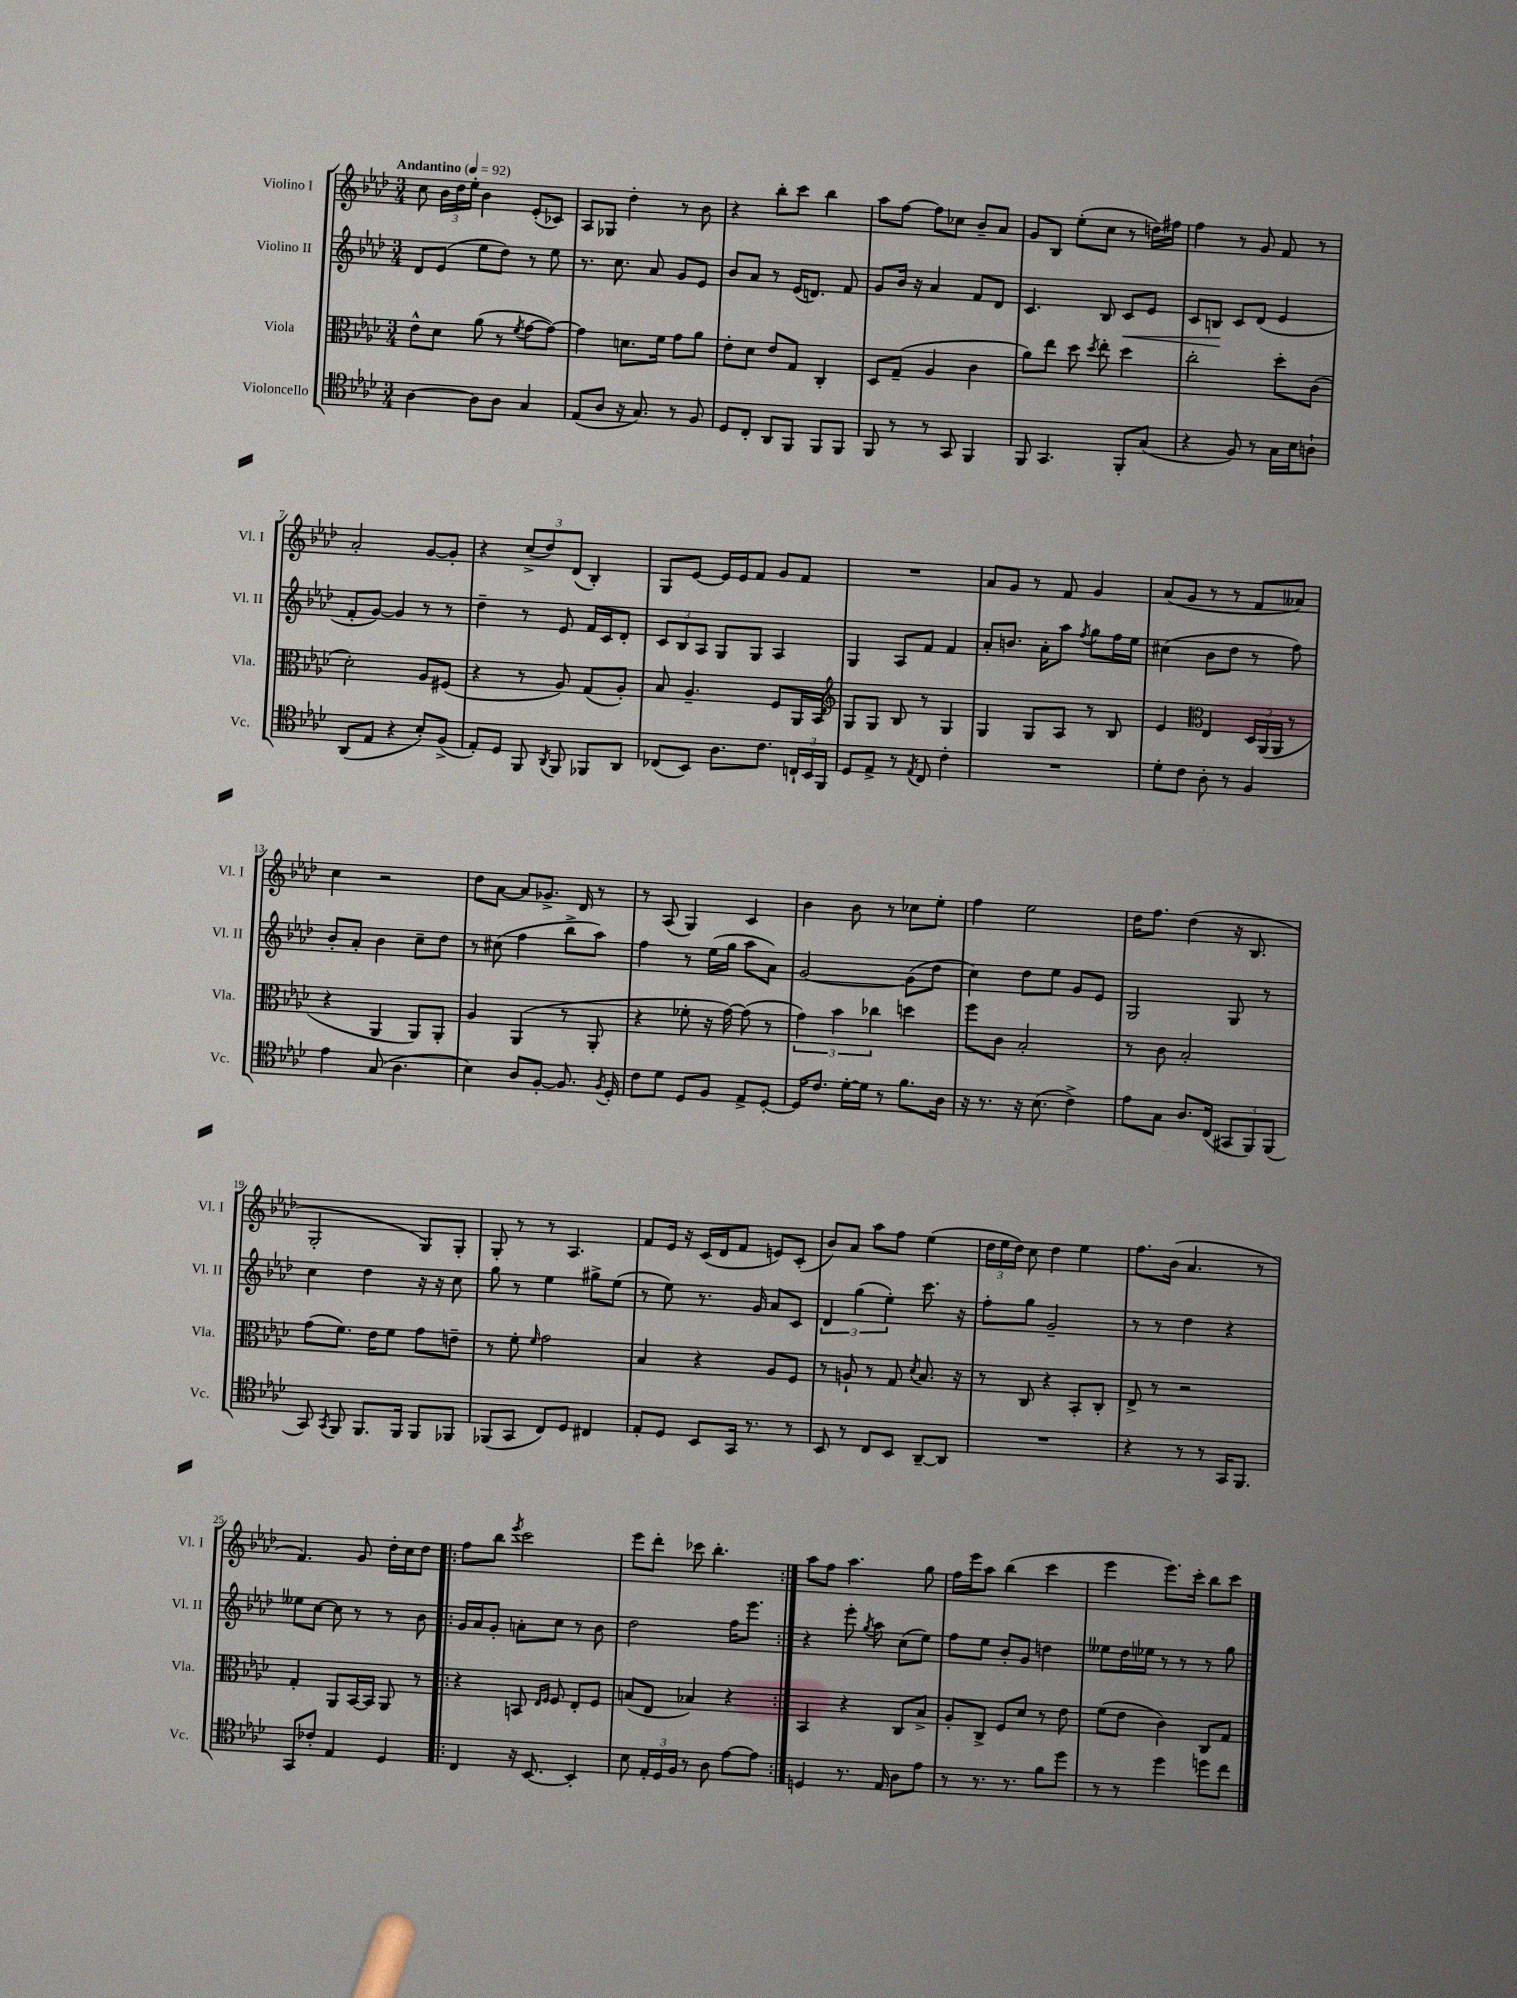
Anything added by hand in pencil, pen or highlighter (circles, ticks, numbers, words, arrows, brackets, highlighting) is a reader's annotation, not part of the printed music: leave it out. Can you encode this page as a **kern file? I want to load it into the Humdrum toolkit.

**kern	**kern	**kern	**kern
*staff4	*staff3	*staff2	*staff1
*clefC4	*clefC3	*clefG2	*clefG2
*k[b-e-a-d-]	*k[b-e-a-d-]	*k[b-e-a-d-]	*k[b-e-a-d-]
*M3/4	*M3/4	*M3/4	*M3/4
*MM92	*MM92	*MM92	*MM92
[4A-\	8e-^^\L	8d-/L	8cc\
.	8d-\J	(8e-/J	24b-\LL
.	.	.	24dd-\
.	.	.	24ee-'\JJ
8A-\]L	(8a-\	8ee-\L	4b-\
8A-\J	8r	8dd-\J)	.
.	8qf/	.	.
4G/	[8g\L	8r	(8e-'/L
.	8g\_J)	8ee-\	8c-/J)
=	=	=	=
(8E-/L	4g\]	8.r	8A-/L
8A-/J	.	.	8G-/J
.	.	8.cc\	.
16r	8.d\L	.	4dd-'\
8.G/)	.	.	.
.	.	8a-/	.
.	16f\Jk	.	.
8r	8g\L	8g/L	8r
8F/	8a-\J	8e-/J	8b-\
=	=	=	=
8D-/L	8e-'\L	8b-/L	4r
8C'/J	8d-\J	8a-/J	.
8AA-/L	8e-/L	8r	8bb-'\L
8FF/J	8G/J	(16e-/LK	8ccc\J
.	.	8.d/J)	.
8FF/L	4C'/	.	4bb-\
8FF/J	.	8f/	.
=	=	=	=
8FF/	8D-/L	8g/L	8aa-\L
8r	(8G~/J	16b-/Jk	[8ff\J
.	.	16r	.
8r	4A-/	4a-/	8ff\]L
8GG/	.	.	8cc-\J
4FF/	4c\	8f/L	8b-~/L
.	.	8d-/J	8a-/J
=	=	=	=
8FF/	8a-\L)	4.c/	8g/L
4.GG/	8ee-\J	.	8B-/J
.	8dd-\	.	(8ee-'\L
.	8qdd-/	.	.
.	8ee-'\	8B-/	8cc\J
8FF'/L	4dd-\	8c/L	8r
(8G/J	.	8e-/J	16dd\LL)
.	.	.	16ff#\JJ
=	=	=	=
4r	2cc'\	8c/L	4ff\
.	.	8B/J	.
8F/)	.	8c/L	8r
8r	.	(8d-/J	8g/
16G\LL	8dd-'\L	4e-/	8f/
16B-\J	.	.	.
8A`\J	(8c\J	.	8r
=	=	=	=
(8AA-/L	2d-'\)	8f'/L	2a-'/
8E-/J	.	[8g/J)	.
4r	.	4g/]	.
8B-'/L)	8A-/L	8r	[8g/L
(8F^/J	(8F#/J	8r	8g'/]J
=	=	=	=
8E-'/L)	4r	4dd-~\	4r
8D-/J	.	.	.
8FF/	8r	8r	(12cc^/L
.	.	.	12dd-/)
8qAA-/	.	.	.
8FF/	8A-/)	8e-/	.
.	.	.	(12d-/J
8FF-/L	(8G/L	16f/LL	4B-'/)
.	.	16c/J	.
8AA-/J	8A-'/J)	8d-'/J	.
=	=	=	=
(8C-/L	8B-/	12c/L	8G/L
.	.	12B-/	.
8BB-/J)	4.A-~/	.	[8e-/J
.	.	12A-/J	.
8.A-\L	.	8G/L	16e-/]LL
.	.	.	16e-/J
.	.	8G/J	8f/J
8.c\J	.	.	.
.	8F/L	4A-/	8g/L
24C`/LL	16AA-/L	.	8f/J
24BB-/	.	.	.
.	16BB-/JJ	.	.
24FF/JJ	.	.	.
=	=	=	=
*	*clefG2	*	*
8D-/L	8G/L	4G/	2.r
8E-^/J	8G/J	.	.
8r	8B-/	8A-/L	.
8qE-/	.	.	.
8C/	8r	8f/J	.
4c'\	4G/	4f/	.
=	=	=	=
2.r	4G/	8a-'/L	8a-/L
.	.	8.b/J	8g/J
.	8G/L	.	8r
.	.	16a-'\LK	.
.	8A-/J	8aa-\J	8f/
.	.	8qff/	.
.	8r	8gg\L	4g/
.	8B-/	16ff\L	.
.	.	16ee-\JJ	.
=	=	=	=
8d-'\L	4e-/	(4cc#\	(8a-/L
8c\J	.	.	8g/J
*	*clefC3	*	*
8A-'\	4E-/	8b-\L	8r
8r	.	8dd-\J	8r
4F/	24D-/LL	8r	8f/L
.	(24AA-/	.	.
.	24AA-/JJ	.	.
.	8r	8ff\)	8a--/J)
=	=	=	=
4e-\	4r	8b-'/L	4cc\
.	.	8a-'/J	.
(8G/	4AA-/	4b-\	2r
4.A-\	.	.	.
.	8AA-/L)	8cc~\L	.
.	8AA-'/J	8dd-\J	.
=	=	=	=
4B-\)	4A-/	8r	8dd-\L
.	.	(8cc#\	[8a-\J
8A-/L	(4AA-/	4ff\	8a-/]L
[8F'/J	.	.	8.g-^/J
8.F/]	8r	8bb-^\L	.
.	.	.	16d-/
.	8AA-'/	8aa-\J)	8r
8qF/	.	.	.
16D-'/	.	.	.
=	=	=	=
8c\L	4r	4ff\	8r
8d-\J	.	.	(8A-/
8D-/L	8f-'\	8r	4G/)
8F/J	16r	(16ee-\LL	.
.	[16g\)	16gg\JJ	.
8E-^/L	(8g\]	8aa-\L	4c/
[8D-'/J	8r	8a-\J)	.
=	=	=	=
16D-/]LK	6g\)	[2g/	4b-\
8.c/J	.	.	.
.	6b-\	.	.
[16d-'\LL	.	.	8b-\
16d-\]JJ	.	.	.
.	6cc-\	.	.
8r	.	.	8r
8.f\L	4dd\	(8g\]L	8cc-\L
.	.	8dd-\J	8ee-'\J
16A-\Jk	.	.	.
=	=	=	=
16r	8ff\L	4cc\)	4ff\
8.r	.	.	.
.	8c\J	.	.
16r	2B-'/	8dd-\L	2ee-\
(8.B-\	.	.	.
.	.	8ee-\J	.
4c^\)	.	8g/L	.
.	.	8e-/J	.
=	=	=	=
8e-\L	8r	2G/	16dd-\LK
.	.	.	8.ff\J
8G\J	8c\	.	.
8.A-/L	2B-'/	.	(4dd-\
(16C/Jk	.	.	.
12GG#/L	.	8G/	16r
.	.	.	8.B-/
12FF/)	.	.	.
.	.	8r	.
(12FF/J	.	.	.
=	=	=	=
8GG/)	(8g\L	4cc\	2G'/
8qGG/	.	.	.
8FF/	8.f\J)	.	.
8.FF/L	.	4dd-\	.
.	16e-\LK	.	.
.	8f\J	.	.
16FF/Jk	.	.	.
8FF/L	8g\L	16r	8G/L)
.	.	16r	.
8FF-/J	8e~\J	8cc\	8G'/J
=	=	=	=
(8FF-/L	8r	8gg\	8G'/
8GG/J	8f'\	8r	8r
.	16qqf/	.	.
8C/L)	2g\	4ee-\	8r
8D-/J	.	.	4.A-/
4C#/	.	8gg#^\L	.
.	.	(8ee-\J	.
=	=	=	=
8E-'/L	4B-/	8r	8f/L
8D-/J	.	8ee-\)	16e-/Jk
.	.	.	16r
8BB-/L	4r	8.r	(16c/LL
.	.	.	16d-/J
16GG/Jk	.	.	8f/J
8.r	.	16g/	.
.	8A-/L	8a-/L	8e/L)
8r	8F/J	8c/J	(8c'/J
=	=	=	=
8BB-/	8r	6d-/	8b-/L)
8r	8A`/	.	8a-/J
.	.	(6gg\	.
8C/L	8r	.	8aa-\L
.	.	6ee-'\)	.
8BB-/J	8G/	.	8ff\J
.	8qd-/	.	.
[8AA-~/L	8.B-/	8.ccc\	(4ee-\
8AA-/]J	.	.	.
.	16r	16r	.
=	=	=	=
2.r	8r	8ff'\L	24dd-\LL
.	.	.	24ee-\
.	.	.	24dd-\JJ)
.	8C/	8gg\J	8cc\
.	4r	2g~/	4dd-\
.	8BB-'/L	.	4ee-\
.	8C'/J	.	.
=	=	=	=
4r	8E-^/	8r	8.ff\L
.	8r	8r	.
.	.	.	(16b-\Jk
8r	2r	4dd-\	4.a-/
8r	.	.	.
16GG/LK	.	4r	.
8.FF/J	.	.	.
.	.	.	8r
=	=	=	=
8GG/L	4G'/	8ee--\L	4.f/)
8c-'/J	.	[8cc\J	.
4E-/	8AA-/L	8cc\]	.
.	[16BB-/L	8r	8g/
.	16BB-/]JJ	.	.
4D-/	8AA-/	8r	16dd-'\LL
.	.	.	16cc\J
.	8r	8b-\	8dd-\J
=!|:	=!|:	=!|:	=!|:
4C/	4r	16g/LL	8ff\L
.	.	16a-/J	.
.	.	8g'/J	8bb-\J
.	.	.	8qeee-/
16r	8BB/	8a'\L	2ccc\
[8.BB-/	.	.	.
.	16qqE-/LL	.	.
.	16qqF/JJ	.	.
.	8F/	8cc\J	.
4BB-'/]	8E-'/L	8r	.
.	8F/J	8b-\	.
=	=	=	=
8B-\	(8B/L	2dd-\	8eee-\L
24E-'/LL	8E-/J	.	8ddd-'\J
24D-/	.	.	.
24F/JJ	.	.	.
8r	4B-/)	.	8ccc-\
8A-\	.	.	4.bb-'\
[8e-\L	4r	16ff\LK	.
.	.	8.eee-\J	.
8e-\]J	.	.	.
=:|!	=:|!	=:|!	=:|!
4D/	4BB-/	4r	8aa-\L
.	.	.	8ff\J
8.r	4r	8eee-'\	4.aa-\
.	.	8qgg/	.
.	.	8aa-\	.
16E-/	.	.	.
8A-\L	8C/L	(8cc\L	.
8e-\J	8B-^/J	8ee-\J)	8gg\
=	=	=	=
8r	8A-'/L	8ff\L	16ff\LL
.	.	.	16eee-\J
8.r	8C^/J	8ee-\J	8aa-\J
.	8F/L	8b-'/L	(4bb-\
8.r	.	.	.
.	8d-/J	8g/J	.
8f\L	8r	4dd\	4ccc\
8dd-\J	8e-\	.	.
=	=	=	=
8r	(8f\L	8ee--\L	4eee-\
8r	8e-\J	16dd-\L	.
.	.	16ee-\JJ	.
4dd-\	4c\)	8r	8.eee-\L)
.	.	8r	.
.	.	.	16ccc'\Jk
8dd\L	8C/L	8r	8bb-\L
8cc\J	8G/J	8gg\	8ccc\J
==	==	==	==
*-	*-	*-	*-
